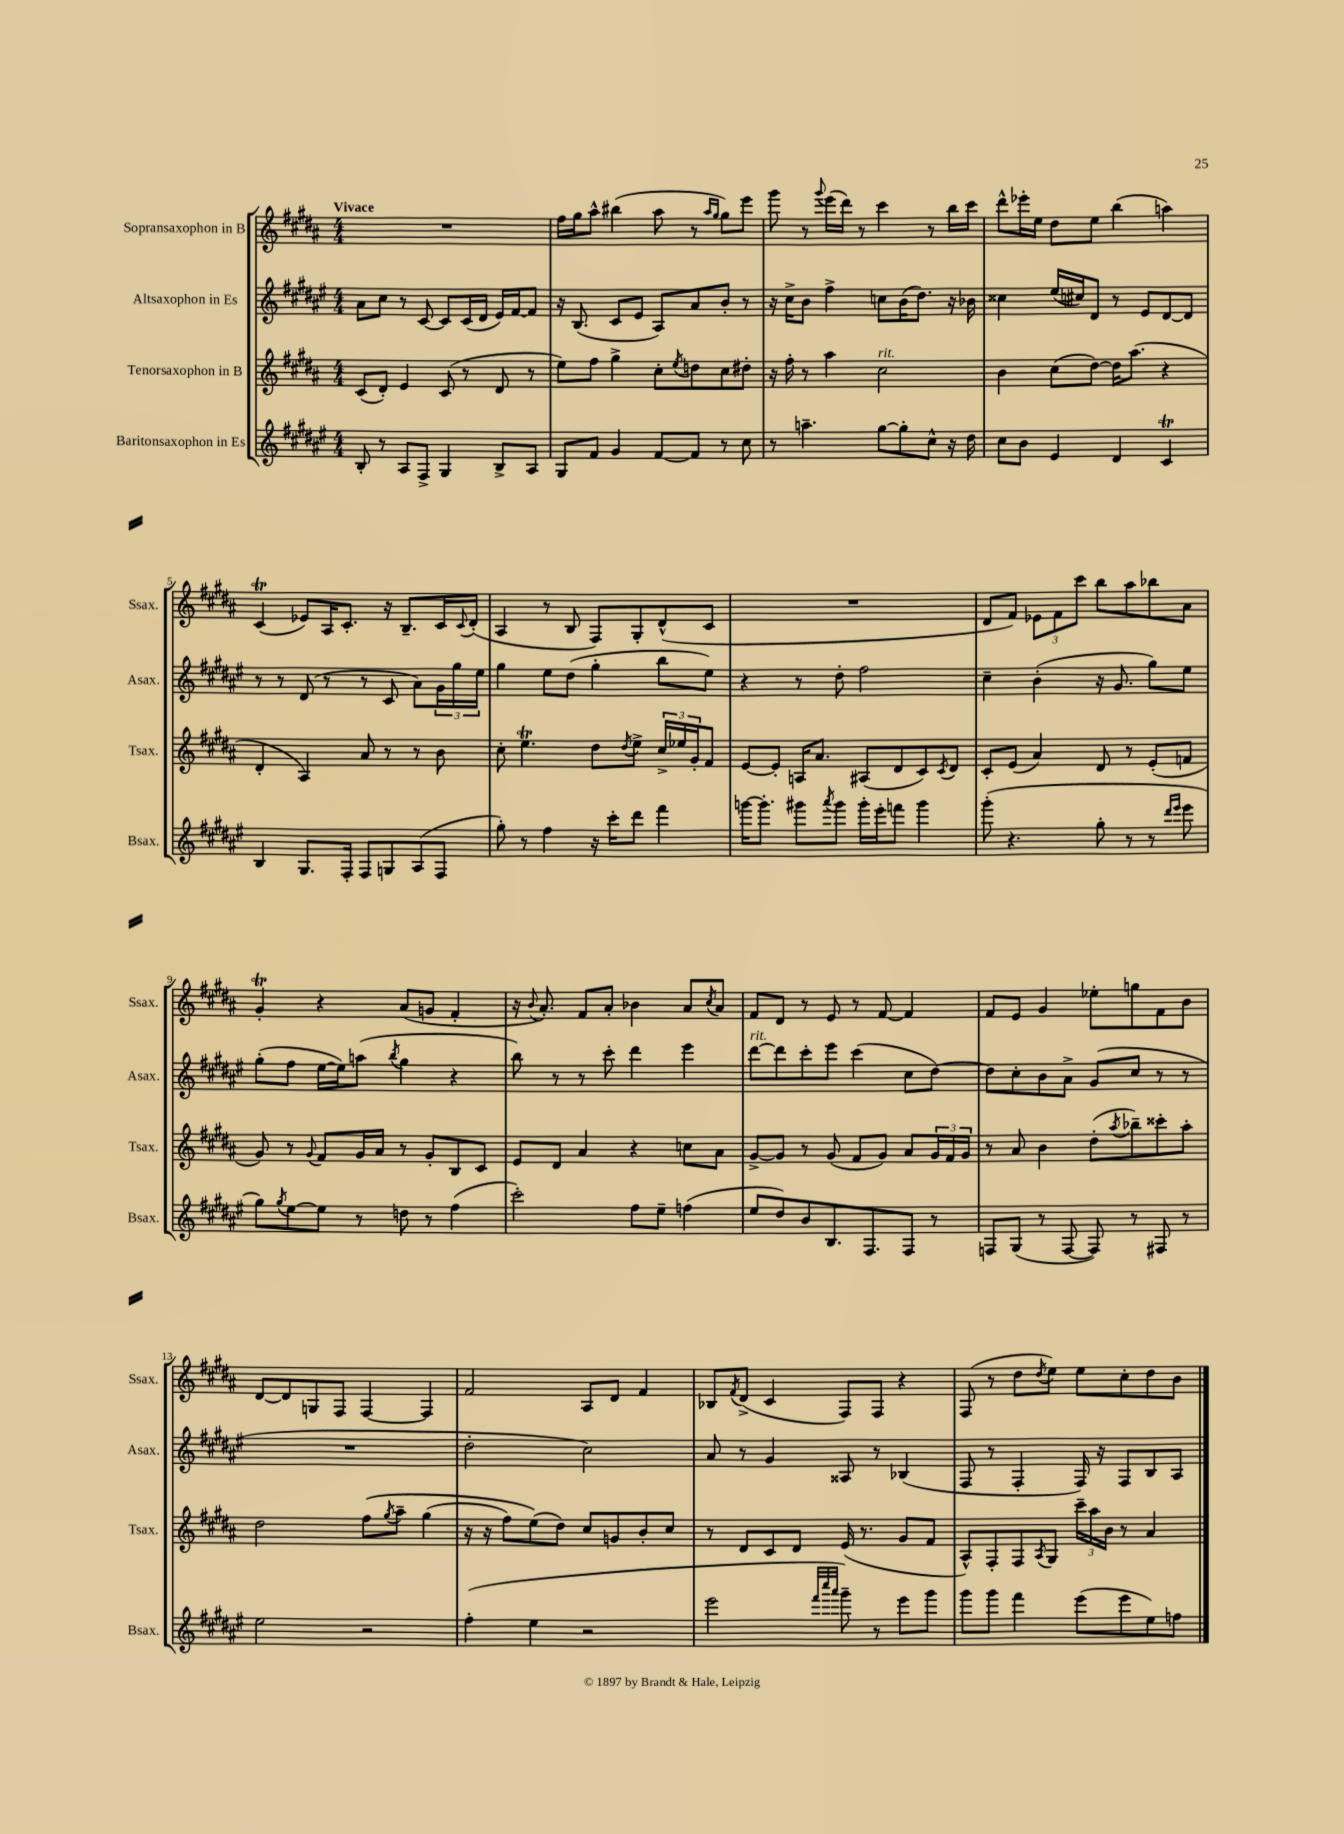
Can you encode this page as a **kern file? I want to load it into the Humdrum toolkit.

**kern	**kern	**kern	**kern
*part4	*part3	*part2	*part1
*staff4	*staff3	*staff2	*staff1
*I"Baritonsaxophon in Es	*I"Tenorsaxophon in B	*I"Altsaxophon in Es	*I"Sopransaxophon in B
*I'Bsax.	*I'Tsax.	*I'Asax.	*I'Ssax.
*clefG2	*clefG2	*clefG2	*clefG2
*k[f#c#g#d#a#e#]	*k[f#c#g#d#a#]	*k[f#c#g#d#a#e#]	*k[f#c#g#d#a#]
*M4/4	*M4/4	*M4/4	*M4/4
=1	=1	=1	=1
!	!	!	!LO:TX:a:B:t=Vivace
8B'/	(8c#/L	8a#\L	1r
8r	8d#'/J)	8cc#\J	.
8A#/L	4e/	8r	.
8F#^/J	.	[8c#/	.
4G#/	(8c#/	8c#/L]	.
.	8r	(16c#/L	.
.	.	16d#/JJ	.
8B^/L	8d#/	16e#/LL)	.
.	.	[16f#/J	.
8A#/J	8r	8f#/J]	.
=2	=2	=2	=2
8G#/L	8ee\L)	16r	16ff#\LL
.	.	(8.B/	16gg#\J
8f#/J	8ff#\J	.	8aa#^^\J
4g#/	4gg#^\	8c#/L	(4bb#X\
.	.	8e#/J	.
[8f#/L	8cc#'\L	8A#/L)	8aa#\
.	8qee/	.	.
8f#/J]	8ddn\	8a#/	8r
.	.	.	16qqaa#/LL
.	.	.	16qqgg#/JJ
8r	8cc#\	8b'/J	8gg#\L)
8cc#\	8dd#X'\J	8r	8eee\J
=3	=3	=3	=3
8r	16r	16r	8ggg#\
.	16ff#'\	16cc#^\KL	.
4.aan~\	8r	8b\J	8r
.	.	.	8qqggg#/
.	4aa#\	4ff#^\	(16eee\LL
.	.	.	16ddd#\JJ)
.	.	.	8r
!	!LO:TX:a:i:t=rit.	!	!
[8gg#\L	2cc#\	8ccn\L	4ccc#\
8gg#'\]	.	(16b\K	.
.	.	8.dd#\J)	.
8cc#^^\J	.	.	8r
16r	.	16r	16bb\LL
16dd#\	.	16b-X\	16ccc#\JJ
=4	=4	=4	=4
8cc#\L	4b\	4cc##X\	8ddd#^^\L
8b\J	.	.	16eee-X'\L
.	.	.	16ee\JJ
4e#/	(8cc#\L	(16ee#/LL	8dd#\L
.	.	16cc#X/J)	.
.	[8dd#\J)	8d#/J	8ee\J
4d#/	16dd#\KL]	8r	(4bb\
.	(8.aa#\J	.	.
.	.	8e#/L	.
4c#T/	4r	[8d#/	4aan\)
.	.	8d#/J]	.
!!LO:LB:g=z
=5	=5	=5	=5
4B/	4d#'/	8r	(4c#T/
.	.	8r	.
8.G#/L	4A#/)	(8d#/	8e-X/L)
.	.	8r	16A#/K
16F#'/Jk	.	.	8.c#'/J
8F#/L	8a#/	8r	.
8Gn/	8r	8c#/	16r
.	.	.	8.B~/L
(8A#/	8r	8a#\L)	.
8F#/J	8b\	24g#\L	16c#/L
.	.	24gg#\	.
.	.	.	8qqc#/
.	.	.	(16d#'/JJ
.	.	24ee#\JJ	.
=6	=6	=6	=6
8gg#'\)	8cc#'\	4gg#\	4A#/
8r	4.eeT\	.	.
4ff#\	.	8ee#\L	8r
.	.	(8dd#\J	8B/
16r	8dd#\L	4gg#'\	8F#/L)
16ccc#'\KL	.	.	.
.	8qdd#/	.	.
8ddd#\J	8ee^\J	.	8G#'/
4fff#\	24cc#^/LL	8bb\L	(8d#^^/
.	24ee-X/	.	.
.	24g#'/J	.	.
.	8f#/J	8ee#\J)	8c#/J
=7	=7	=7	=7
[16gggn\KL	[8e/L	4r	1r
8.ggg'\J]	.	.	.
.	8e'/J]	.	.
8ggg#X\L	16An/KL	8r	.
.	8.a#/J	.	.
8qaaa#/	.	.	.
8ggg#\J	.	8dd#'\	.
16ggg#'\LL	(8A#X/L	2ff#\	.
16eee#'\J	.	.	.
8fffn\J	8d#/	.	.
4ggg#\	8c#/)	.	.
.	8qc#/	.	.
.	8d#/J	.	.
=8	=8	=8	=8
(8ggg#'\	8c#'/L	4cc#~\	8d#/L
4.r	(8e/J	.	8f#/J)
.	4a#/)	(4b'\	12e-X\L
.	.	.	12f#\
.	.	.	12ccc#\J
8gg#'\	8d#/	16r	8bb\L
.	.	8.g#/	.
8r	8r	.	8aa#\
8r	(8e'/L	8gg#\L)	8bb-X\
16qqddd#/LL	.	.	.
16qqeee#/JJ	.	.	.
8eee#\	8fn/J	8ee#\J	8a#\J
!!LO:LB:g=z
=9	=9	=9	=9
8gg#\L)	8g#/)	(8gg#'\L	4g#T'/
8qgg#/	.	.	.
[8ee#\	8r	8ff#\J	.
.	8qqg#/	.	.
8ee#\J]	8f#/L	[16ee#\LL	4r
.	.	16ee#\J])	.
8r	16g#/L	(8aan\J	.
.	16a#/JJ	.	.
.	.	8qbb/	.
8ddn\	8r	4gg#\	(8a#/L
8r	8g#'/L	.	8gn/J
(4ff#\	8B/	4r	4f#'/
.	8c#/J	.	.
=10	=10	=10	=10
2ccc#'\)	8e/L	8bb\)	16r
.	.	.	8qqb/
.	.	.	8.a#'/)
.	8d#/J	8r	.
.	4a#/	8r	8f#/L
.	.	8ccc#'\	8a#'/J
8ff#\L	4r	4ddd#\	4b-X\
8ee#~\J	.	.	.
(4ffn\	8ccn\L	4eee#\	8a#/L
.	.	.	8qcc#/
.	8a#\J	.	8a#/J
=11	=11	=11	=11
!	!	!LO:TX:a:i:t=rit.	!
8ee#/L	[8g#^/L	[8ddd#\L	8f#/L
8dd#/)	8g#/J]	8ddd#\]	8d#/J
8b/	8r	8ccc#'\	8r
8.B/	(8g#/	8eee#\J	8e/
.	8f#/L	(4ccc#\	8r
8.F#/	.	.	.
.	8g#/J)	.	[8f#/
8F#/J	8a#/L	8cc#\L	4f#/]
8r	24g#/L	[8dd#\J)	.
.	24f#/	.	.
.	24g#/JJ	.	.
=12	=12	=12	=12
8Fn/L	8r	8dd#\L]	8f#/L
(8G#/J	8a#/	8cc#'\	8e/J
8r	4b\	8b\	4g#/
[8F/	.	8a#^\J	.
8F/])	(8dd#'\L	(8g#/L	8ee-X'\L
.	8qaa#/	.	.
8r	8bb-X~\)	8cc#/J	8ggn\
8F#X/	8ccc##X'\	8r	8f#\
8r	8aa#'\J	8r	8b\J
!!LO:LB:g=z
=13	=13	=13	=13
2ee#\	2dd#\	1r	[8d#/L
.	.	.	8d#/]
.	.	.	8Gn/
.	.	.	8F#/J
2r	(8ff#\L	.	[4F#/
.	8qgg#/	.	.
.	8aa#~\J	.	.
.	(4gg#\	.	4F#/]
=14	=14	=14	=14
(4ff#'\	16r	2dd#'\	2f#/
.	16r	.	.
.	8ff#\L)	.	.
4ee#\	(8ee\)	.	.
.	8dd#\J)	.	.
2r	8cc#/L	2cc#\)	8A#/L
.	8gn/	.	8d#/J
.	8b'/	.	4f#/
.	8cc#/J	.	.
=15	=15	=15	=15
2eee#\	8r	8a#/	8B-X/L
.	.	.	8qf#/
.	8d#/L	8r	(8d#^/J
.	8c#/	4g#/	4c#/
.	8d#/J	.	.
32qqfff#/LLL	.	.	.
32qqcccc#/	.	.	.
32qqaaa#/JJJ	.	.	.
8ggg#~\)	(16e/	8A##X/	8F#/L)
.	8.r	.	.
8r	.	8r	8F#/J
8eee#\L	8g#/L	(4B-X/	4r
8ggg#\J	8f#/J	.	.
=16	=16	=16	=16
8ggg#\L	8A#^^/L)	8F#/	(8F#/
8ggg#\J	8F#'/	8r	8r
4fff#\	8F#/	4F#'/	8dd#\L
.	8qA#/	.	8qdd#/
.	8G#/J	.	8ee\J)
(8eee#\L	24ccc#~\LL	16F#/)	8ee\L
.	24aa#\	.	.
.	.	16r	.
.	24b\JJ	.	.
8eee#\	8r	8F#/L	8cc#'\
8ee#\)	4a#/	8B/	8dd#\
8ffn\J	.	8A#/J	8b\J
==	==	==	==
*-	*-	*-	*-
